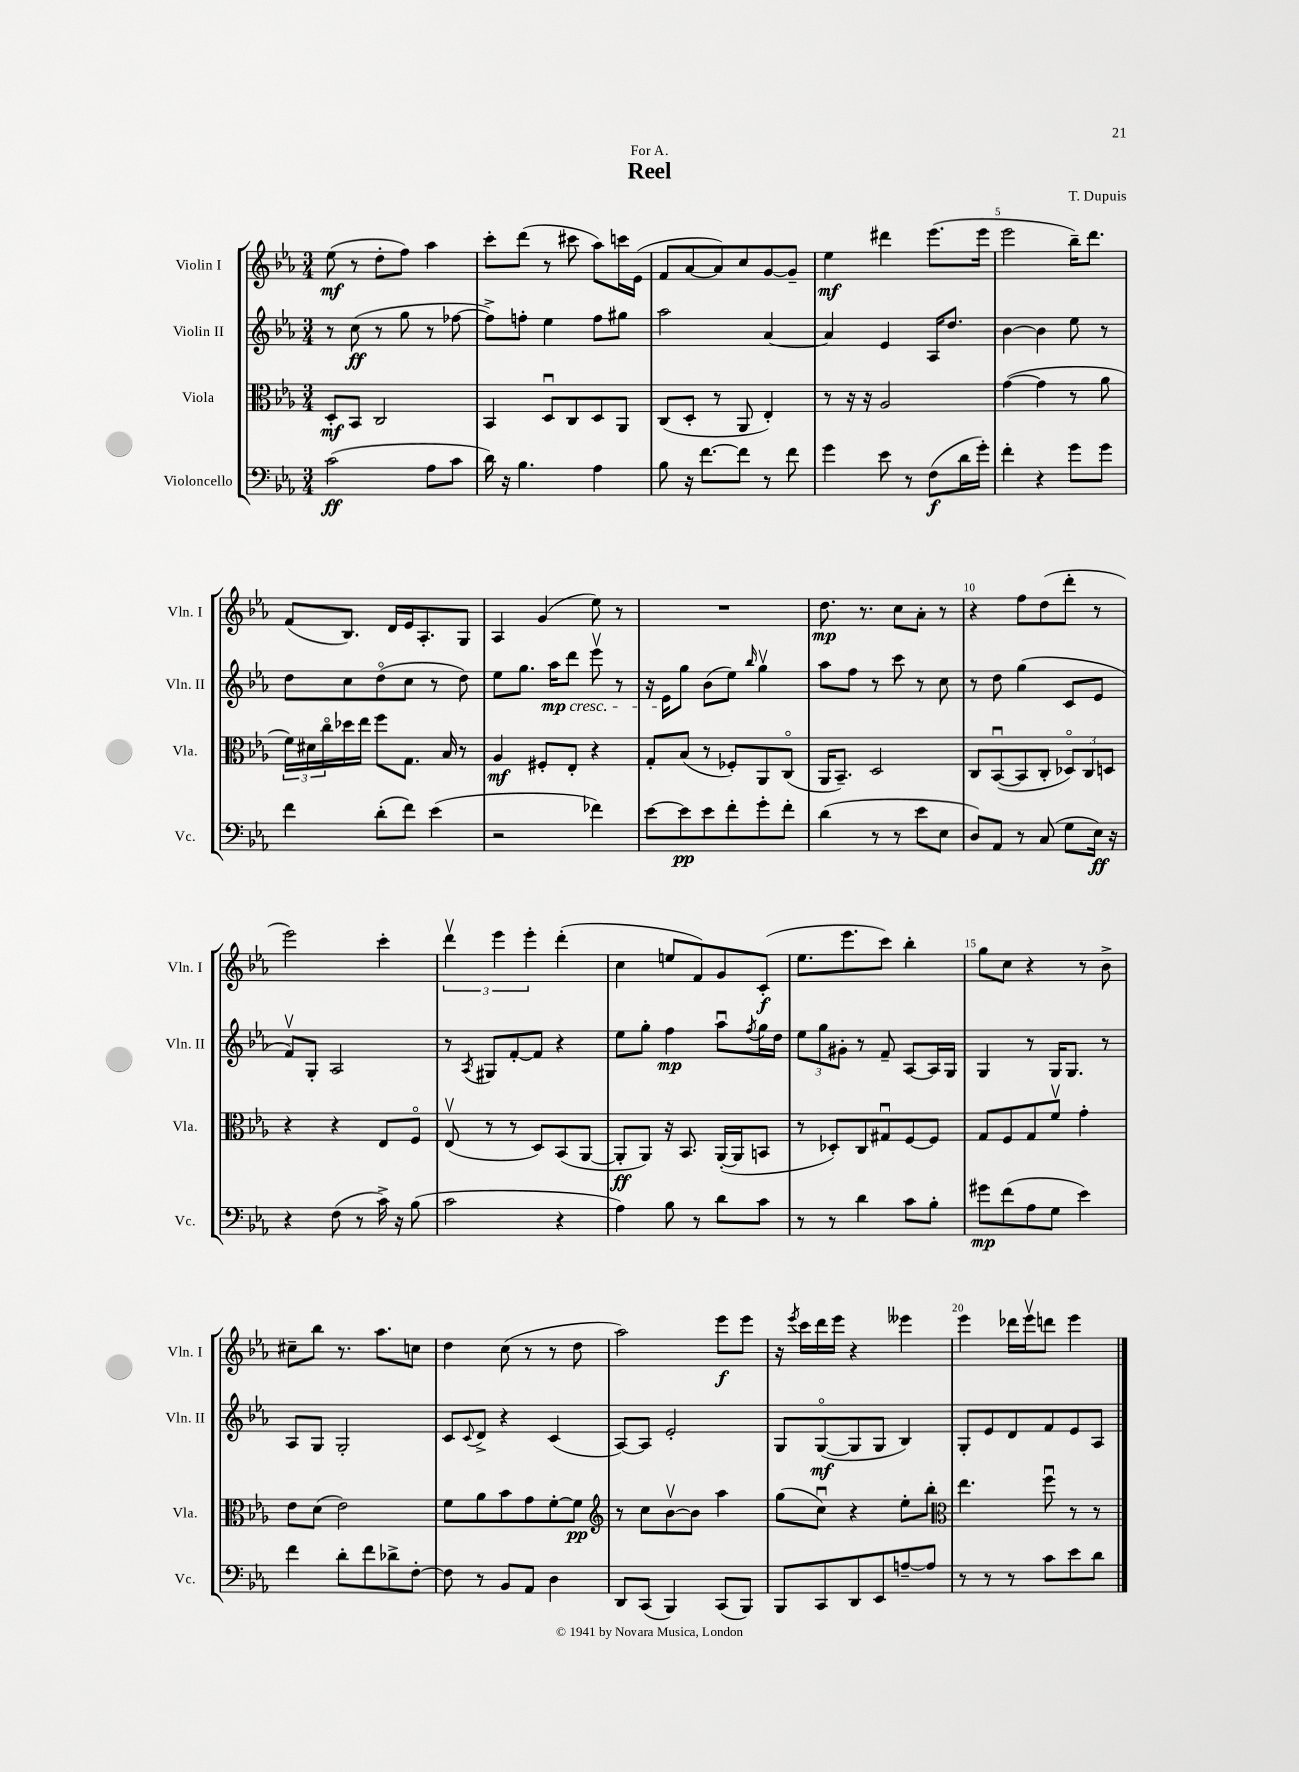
\header { title = "Reel" composer = "T. Dupuis" dedication = "For A." }
<<
\new StaffGroup <<
\new Staff = "s0" \with { instrumentName = "Violin I" shortInstrumentName = "Vln. I" } {
    \clef treble \key ees \major \numericTimeSignature \time 3/4
    ees''8\mf( r8 d''8-. f''8) aes''4 |
    c'''8-. d'''8( r8 cis'''8 aes''8) c'''16 ees'16( |
    f'8 aes'8~ aes'8) c''8 g'8~ g'8-- |
    ees''4\mf dis'''4 ees'''8.( ees'''16 |
    ees'''2 bes''16--) d'''8. |
    f'8( bes8.) d'16 ees'16 aes8.-. g8 |
    aes4 g'4( ees''8) r8 |
    R2. |
    d''8.\mp r8. c''8 aes'8-. r8 |
    r4 f''8 d''8( d'''8-. r8 |
    ees'''2) c'''4-. |
    \tuplet 3/2 { d'''4\upbow ees'''4 ees'''4-. } d'''4-.( |
    c''4 e''8 f'8) g'8 c'8-.\f( |
    ees''8. ees'''8. c'''8) bes''4-. |
    g''8 c''8 r4 r8 bes'8-> |
    cis''8-- bes''8 r8. aes''8. c''8 |
    d''4 c''8( r8 r8 d''8 |
    aes''2) ees'''8\f ees'''8 |
    r16 \acciaccatura { ees'''8 } c'''16 d'''16 ees'''16 r4 eeses'''4 |
    ees'''4 des'''16 ees'''16\upbow d'''8 ees'''4 \bar "|." |
}
\new Staff = "s1" \with { instrumentName = "Violin II" shortInstrumentName = "Vln. II" } {
    \clef treble \key ees \major \numericTimeSignature \time 3/4
    r8 c''8\ff( r8 g''8 r8 fes''8~ |
    fes''8->) f''8-. ees''4 f''8 gis''8 |
    aes''2 aes'4~ |
    aes'4 ees'4 aes16 d''8. |
    bes'4~ bes'4 ees''8 r8 |
    d''8 c''8 d''8\flageolet( c''8 r8 d''8) |
    ees''8 g''8. aes''16\mp\cresc d'''8 ees'''8\upbow r8 |
    r16 ees'16\! g''8 bes'8( ees''8) \grace { bes''16 } g''4\upbow |
    aes''8 f''8 r8 c'''8 r8 c''8 |
    r8 d''8 g''4( c'8 ees'8 |
    f'8\upbow) g8-. aes2 |
    r8 \acciaccatura { aes8 } gis8 f'8~-. f'8 r4 |
    ees''8 g''8-. f''4\mp aes''8\downbow \acciaccatura { f''8 } g''16 d''16 |
    \tuplet 3/2 { ees''8 g''8 gis'8-. } r8 f'8-- aes8~ aes16 g16 |
    g4 r8 g16 g8. r8 |
    aes8 g8 g2-. |
    c'8 \appoggiatura { c'8 } d'8-> r4 c'4( |
    aes8~) aes8 ees'2-. |
    g8 g8~\flageolet\mf( g8 g8 bes4) |
    g8-. ees'8 d'8 f'8 ees'8 aes8 \bar "|." |
}
\new Staff = "s2" \with { instrumentName = "Viola" shortInstrumentName = "Vla." } {
    \clef alto \key ees \major \numericTimeSignature \time 3/4
    d8-.\mf bes,8 c2 |
    bes,4 d8\downbow c8 d8 aes,8 |
    c8( d8-. r8 aes,8 ees4-.) |
    r8 r16 r16 aes2 |
    g'4~( g'4 r8 aes'8 |
    \tuplet 3/2 { f'16) dis'16 c''16\flageolet } des''16 ees''16 f''8 g8. bes16 r8 |
    aes4\mf fis8-. ees8-. r4 |
    g8-. bes8( r8 fes8-.) aes,8 c8\flageolet( |
    aes,16 bes,8.--) d2 |
    c8 bes,8~\downbow( bes,8 c8-. \tuplet 3/2 { des8\flageolet) c8 d8 } |
    r4 r4 ees8 f8\flageolet |
    ees8\upbow( r8 r8 d8) bes,8( aes,8~ |
    aes,8-.\ff aes,8) r16 bes,8. aes,16~-.( aes,16 b,8 |
    r8 des8-.) c8 gis8\downbow f8~ f8 |
    g8 f8 g8 f'8\upbow g'4-. |
    ees'8 d'8( ees'2) |
    f'8 aes'8 bes'8 g'8 f'8~-. f'8\pp |
    \clef treble r8 c''8 bes'8~\upbow bes'8 aes''4 |
    g''8( c''8\downbow) r4 ees''8-. bes''8-. |
    \clef alto ees''4. f''8\downbow r8 r8 \bar "|." |
}
\new Staff = "s3" \with { instrumentName = "Violoncello" shortInstrumentName = "Vc." } {
    \clef bass \key ees \major \numericTimeSignature \time 3/4
    c'2\ff( aes8 c'8 |
    d'16) r16 bes4. aes4 |
    bes8 r16 f'8.~ f'8 r8 f'8 |
    g'4 ees'8 r8 f8\f( d'16 g'16-.) |
    f'4-. r4 g'8 g'8 |
    f'4 d'8-.( f'8) ees'4( |
    r2 fes'4) |
    ees'8~ ees'8\pp ees'8 f'8-. g'8-. f'8-. |
    d'4( r8 r8 ees'8 ees8 |
    d8) aes,8 r8 c8( g8 ees16\ff) r16 |
    r4 f8( r8 c'16->) r16 bes8( |
    c'2 r4 |
    aes4) bes8 r8 d'8 c'8 |
    r8 r8 d'4 c'8 bes8-. |
    gis'8\mp f'8( aes8 g8 ees'4) |
    f'4 d'8-. f'8 des'8-> f8~-. |
    f8 r8 bes,8 aes,8 d4 |
    d,8 c,8( bes,,4) c,8( bes,,8) |
    bes,,8 c,8 d,8 ees,8 a8~-- a8 |
    r8 r8 r8 c'8 ees'8 d'8 \bar "|." |
}
>>
>>
\layout { \context { \Score \override BarNumber.break-visibility = ##(#f #t #t) barNumberVisibility = #(every-nth-bar-number-visible 5) } }
